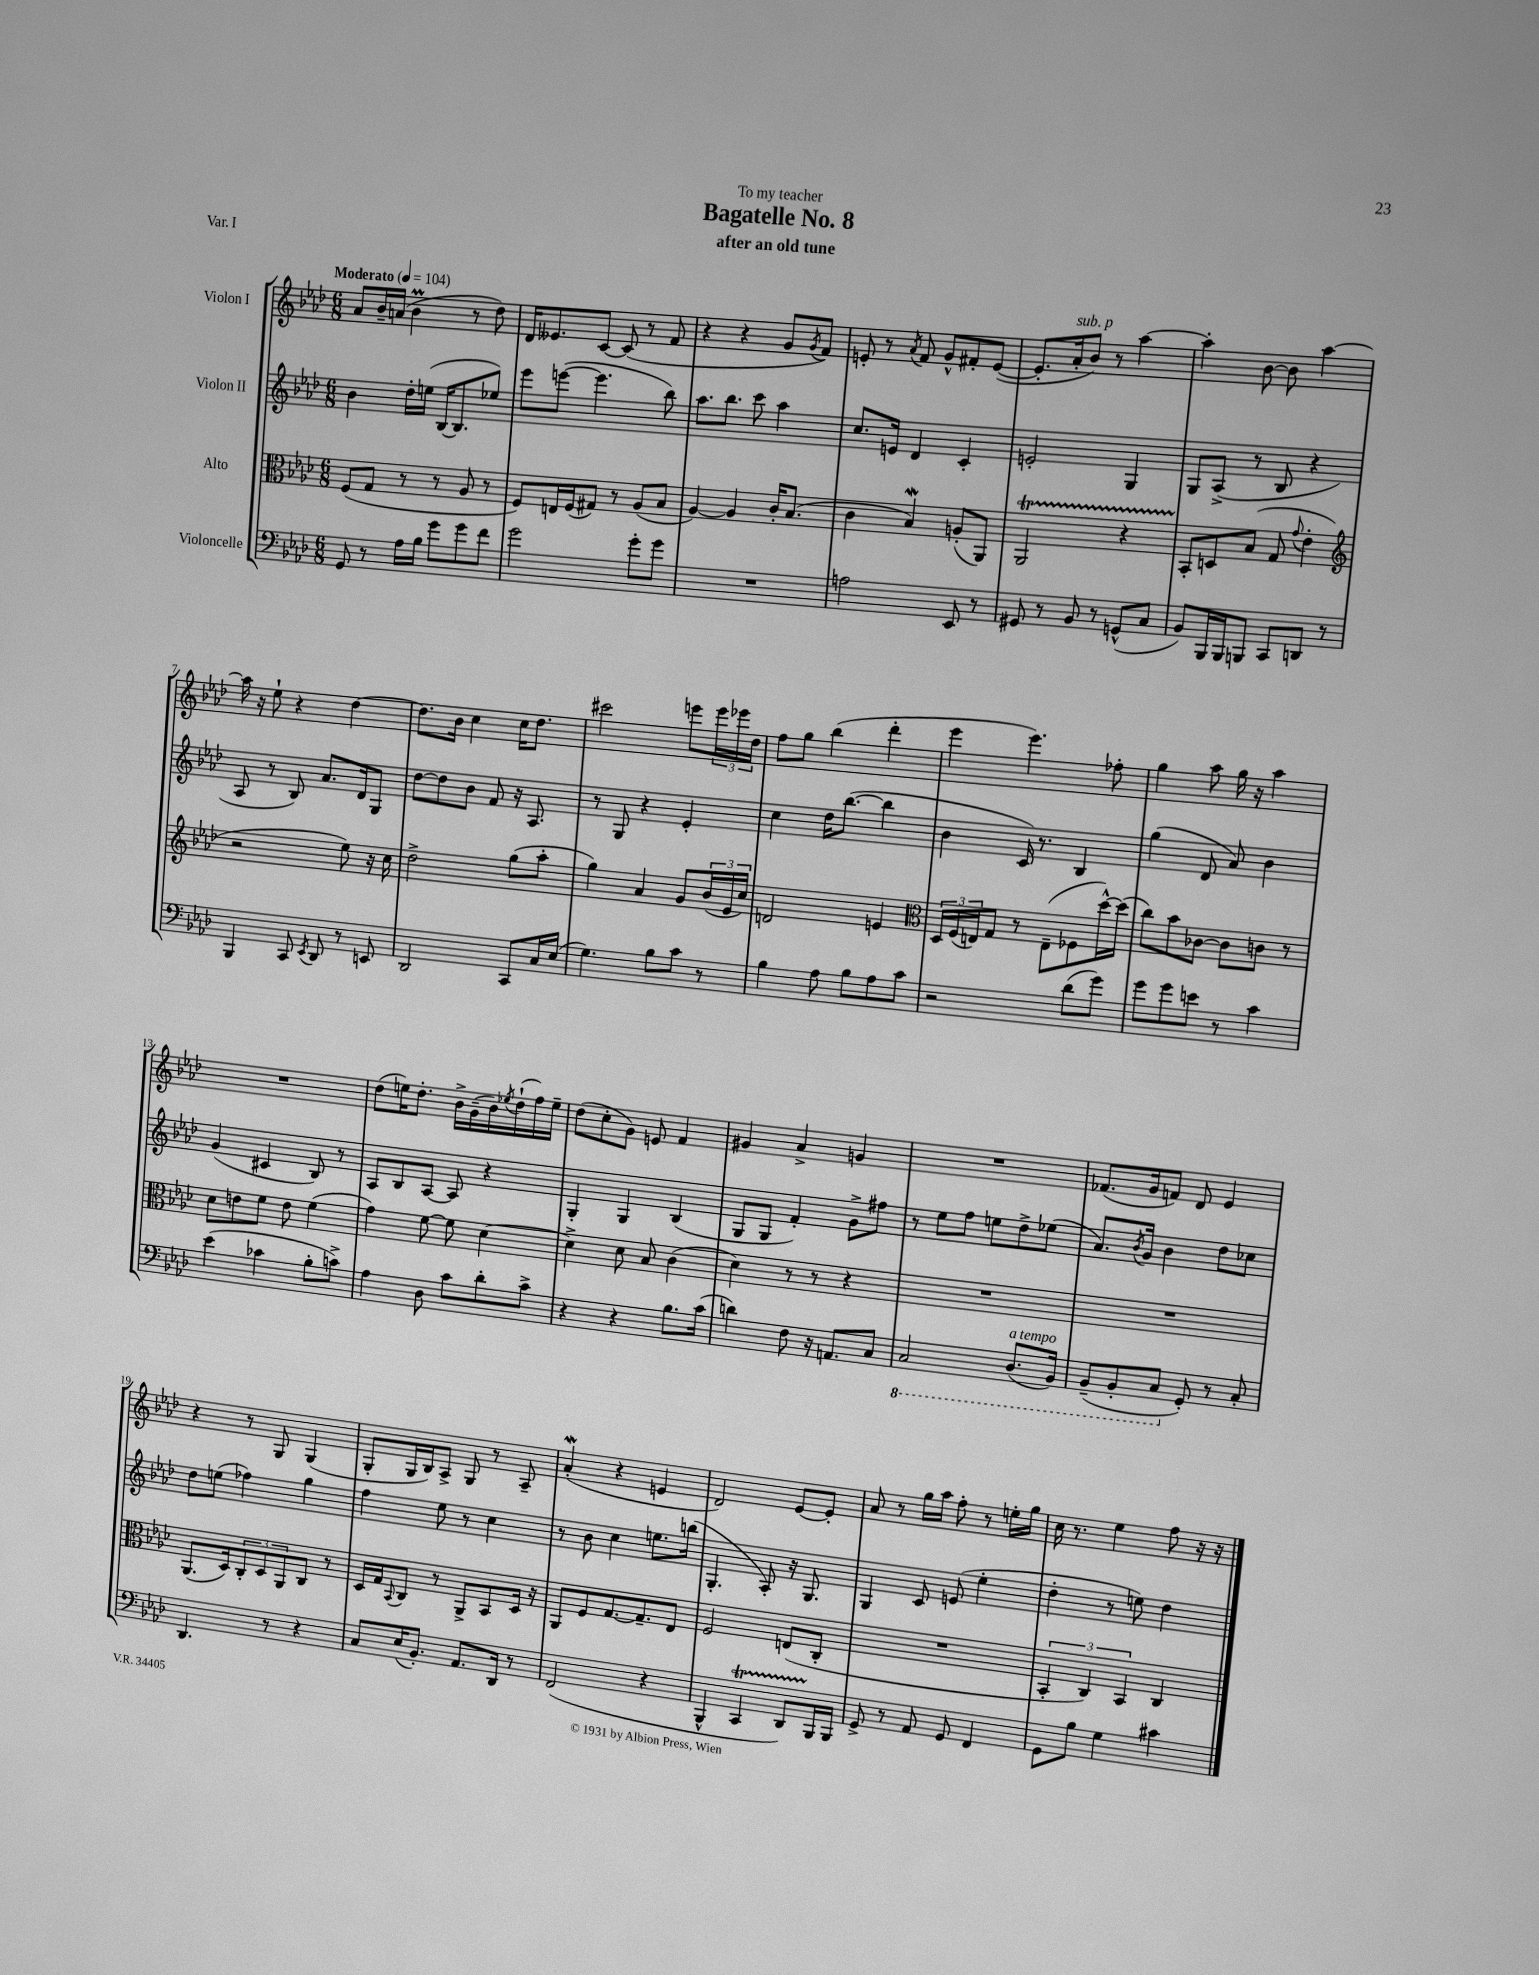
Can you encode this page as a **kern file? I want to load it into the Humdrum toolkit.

**kern	**kern	**kern	**kern
*staff4	*staff3	*staff2	*staff1
*clefF4	*clefC3	*clefG2	*clefG2
*k[b-e-a-d-]	*k[b-e-a-d-]	*k[b-e-a-d-]	*k[b-e-a-d-]
*M6/8	*M6/8	*M6/8	*M6/8
*MM104	*MM104	*MM104	*MM104
8GG	(8F	4b-	8a-
8r	8G	.	16b-~
.	.	.	(16a
16A-	8r	16dd-'	4b-
16B-	.	(16ee	.
8g	8r	[16B-	.
.	.	8.B-]	.
8g	8A-	.	8r
8f	8r	8ee-)	8dd-)
=	=	=	=
2g	8F)	8eee-	16d-
.	.	.	8.e--
.	16E	([8eee	.
.	(16F	.	.
.	8G#)	4.eee]	[8c
.	8r	.	(8c]
8g'	(8A-	.	8r
8g	8B-	8bb-)	8f
=	=	=	=
2.r	[4A-)	8.aa-	4r
.	.	8.bb-	.
.	4A-]	.	4r
.	.	8ccc	.
.	16c'	4aa-	8g
.	(8.B-	.	.
.	.	.	8qg
.	.	.	8f)
=	=	=	=
2A	4c	8.cc	8e'
.	.	.	8r
.	.	16e	.
.	.	.	8qa-
.	4B-)	4d-	8f
.	.	.	8g^^
8EE-	(8A'	4c'	8f#'
8r	8AA-)	.	([8e
=	=	=	=
8GG#	2AA-	2e'	8.e']
8r	.	.	.
.	.	.	16a-'
8BB-	.	.	8b-)
8r	.	.	8r
(8GG^^	4r	4G	[4aa-
8C	.	.	.
=	=	=	=
8BB-)	8BB-'	8G	4aa-']
16BBB-	8D	(8A-^	.
16BBB-	.	.	.
8BBB	(8B-	8r	[8b-
8CC	8G	8B-	8b-]
.	8qqg	.	.
8DD	4e-'	4r	[4aa-
8r	.	.	.
=	=	=	=
*	*clefG2	*	*
4BBB-	2r	8A-	16aa-]
.	.	.	16r
.	.	8r	8ee-`
8CC	.	8B-)	4r
8qEE-	.	.	.
8DD-	.	8.a-	.
8r	8ee-)	.	[4dd-
.	.	16d-	.
8EE	16r	8G	.
.	16cc	.	.
=	=	=	=
2DD-	2dd-^	[8dd-	8.dd-]
.	.	8dd-]	.
.	.	.	16b-
.	.	8b-	4cc
.	.	8f	.
8CC	(8gg	16r	16cc
.	.	8.A-	8.dd-
16C	8aa-'	.	.
(16E-	.	.	.
=	=	=	=
4.G)	4gg)	8r	2ccc#
.	.	8G	.
.	4a-	4r	.
8B-	.	.	.
8c	8g	4e-'	8eee
8r	(24b-	.	24eee
.	24e-	.	24eee-
.	24cc)	.	24dd-
=	=	=	=
4B-	2d	4cc	8ff
.	.	.	8gg
8A-	.	16dd-	(4bb-
.	.	([8.bb-	.
8B-	.	.	.
8A-	4e	4bb-]	4ddd-'
8c	.	.	.
=	=	=	=
*	*clefC3	*	*
2r	24D-	4b-	4eee-
.	(24F	.	.
.	24E)	.	.
.	8G	.	.
.	8r	16c)	4.eee-)
.	.	8.r	.
.	(8E~	.	.
(8d-	8F-	4B-	.
8g)	[16dd-^^)	.	8ff-'
.	(16dd-]	.	.
=	=	=	=
8g	8cc)	(4gg	4gg
8g	8b-	.	.
8e	[8c-	8d-	8aa-
8r	8c-]	8a-)	16gg
.	.	.	16r
4c	8c	4b-	4aa-
.	8r	.	.
=	=	=	=
(4e-	8d-	(4g	2.r
.	8e	.	.
4c-	8f	4c#	.
.	8e	.	.
8B-'	(4f	8B-)	.
8c^)	.	8r	.
=	=	=	=
4A-	4g)	8A-	(8dd-
.	.	8B-	16ee)
.	.	.	8.dd-'
8D-	[8f	[8A-	.
8c	8f]	8A-]	16b-^
.	.	.	(16g~
8d-'	[4d-	4r	16b-)
.	.	.	8qee-
.	.	.	(16dd-`
8c^	.	.	16ff)
.	.	.	16ee-~
=	=	=	=
4r	4d-^]	4G'	(8dd-
.	.	.	8cc'
4r	8d-	4G	8g)
.	8B-	.	8e
8.B-	(4c	(4B-	4f
(16c	.	.	.
=	=	=	=
4d)	4d-)	8G	4g#
.	.	8G	.
8F	8r	4f')	4a-^
16r	8r	.	.
8.AA	.	.	.
.	4r	8g^	4g
8C	.	8ff#	.
=	=	=	=
2CC	2.r	8r	2.r
.	.	8ee-	.
.	.	8ff	.
.	.	8ee	.
(8.DD-	.	8dd-^	.
.	.	(8ee-	.
16BBB-)	.	.	.
=	=	=	=
(8BBB-~	2.r	8.a-)	(8.f-
8BBB-'	.	.	.
.	.	8qb-	.
.	.	16g	16g
8CC	.	4b-	8f)
8GG')	.	.	8d-
8r	.	8dd-	4e-
8C'	.	8cc-	.
=	=	=	=
4.DD-	(8.AA-	8dd-	4r
.	.	(8ee	.
.	16D-)	.	.
.	12C'	4ff-)	8r
.	12D-	.	.
8r	.	.	8G
.	12AA-	.	.
4r	8C	4gg	(4G
.	8r	.	.
=	=	=	=
8C	16D-	4ff	8G'
.	16G	.	.
.	8qqBB-	.	.
(16E-	8C	.	16G
8.BB-')	.	.	16B-)
.	8r	8ee-	8A-^
8.AA-	8AA-^	8r	8G
.	8BB-	4cc	8r
16DD-	.	.	.
8r	16D-	.	8A-~
.	16r	.	.
=	=	=	=
(2FF	8AA-	8r	(4a-'
.	8F	8b-	.
.	[8.G	4cc	4r
.	8.G~]	.	.
4r	.	8.ee	4e
.	8E-	.	.
.	.	(16bb	.
=	=	=	=
4BBB-^^	2F	4.G'	2d-)
4CC	.	.	.
.	.	8A-')	.
8DD-)	(8E	16r	[8e-
.	.	8.G	.
16BBB-	8C'	.	8e-']
16BBB-	.	.	.
=	=	=	=
8GG^	2.r	4G	8a-
8r	.	.	8r
8AA-	.	8c	16gg
.	.	.	16aa-
8GG	.	(8e	8ff'
4FF	.	4ee-'	8r
.	.	.	16ee'
.	.	.	16gg
=	=	=	=
8GG	6BB-'	4dd-'	16cc
.	.	.	8.r
8B-	.	.	.
.	6C)	.	.
4G	.	8r	4ee-
.	6BB-	.	.
.	.	8ee)	.
4c#	4C	4dd-	8ff
.	.	.	16r
.	.	.	16r
==	==	==	==
*-	*-	*-	*-
